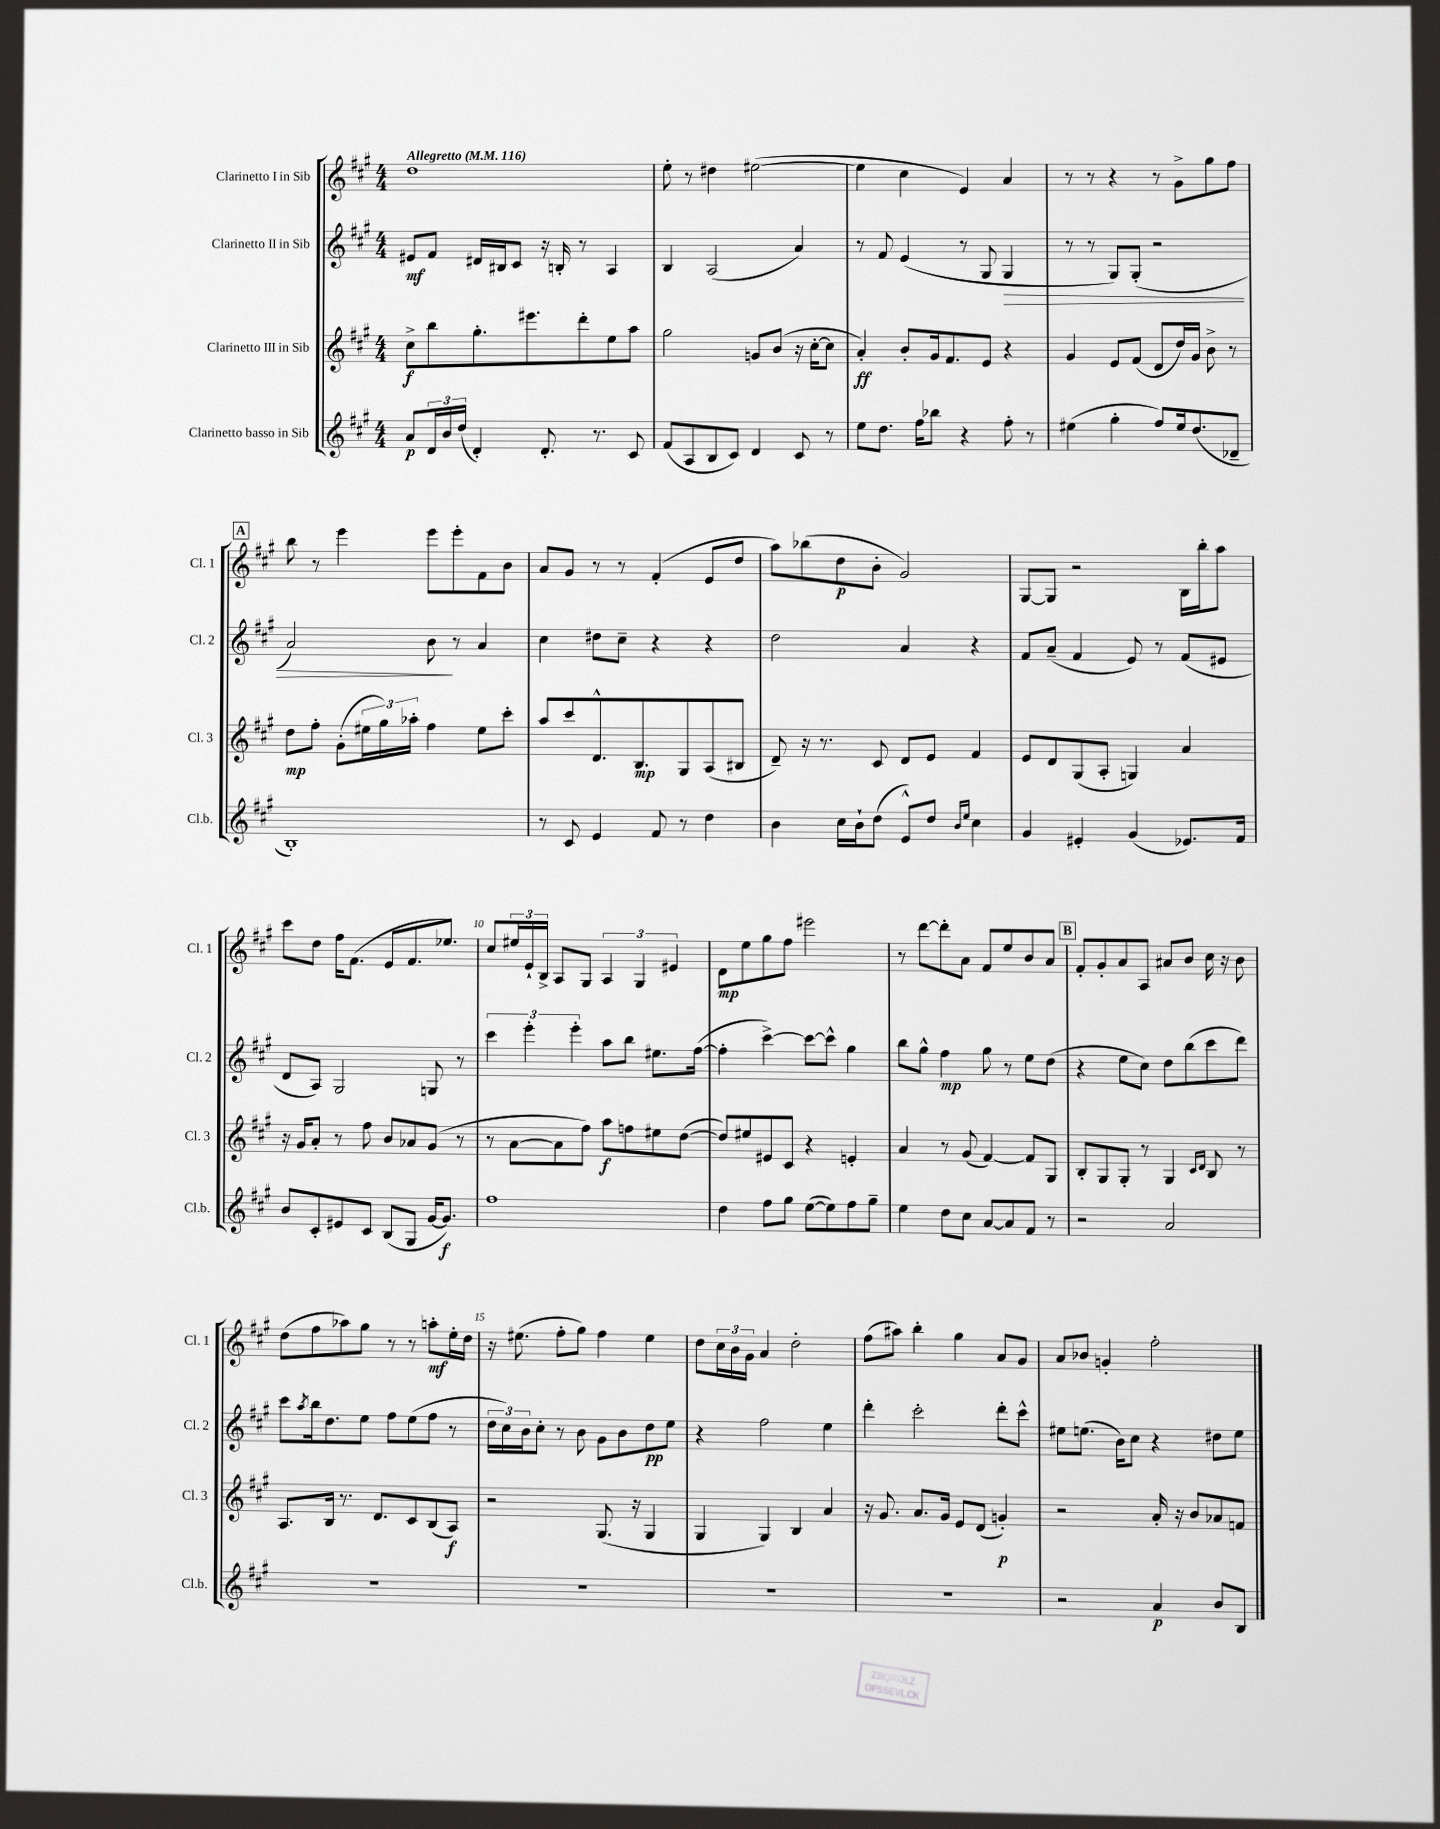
<<
\new StaffGroup <<
\new Staff = "s0" \with { instrumentName = "Clarinetto I in Sib" shortInstrumentName = "Cl. 1" } {
    \clef treble \key a \major \numericTimeSignature \time 4/4 \tempo "Allegretto" 4 = 116
    d''1 |
    e''8-. r8 dis''4 eis''2~( |
    eis''4 cis''4 e'4) a'4 |
    r8 r8 r4 r8 gis'8-> gis''8 fis''8 |
    \mark \markup { \box "A" } b''8 r8 e'''4 e'''8 e'''8-. fis'8 b'8 |
    a'8 gis'8 r8 r8 fis'4-.( e'8 d''8 |
    a''8) bes''8( d''8\p b'8-. gis'2) |
    gis8~ gis8 r2 b16 b''16-. a''8 |
    cis'''8 d''8 fis''16 fis'8.( e'8 fis'8. ees''8.) |
    cis''8 \tuplet 3/2 { eis''16 e'16-! b16-> } a8 gis8 \tuplet 3/2 { a4 gis4 eis'4 } |
    d'8\mp e''8 gis''8 fis''8 eis'''2 |
    r8 d'''8~ d'''8-. a'8 fis'8 e''8 b'8 a'8 |
    \mark \markup { \box "B" } fis'8-. gis'8-. a'8 a8 ais'8 b'8 cis''16 r16 b'8 |
    d''8( fis''8 aes''8) gis''8 r8 r8 a''8-.\mf e''16-. d''16 |
    r16 eis''8.( fis''8-. gis''8) fis''4 eis''4 |
    d''8 \tuplet 3/2 { cis''16 b'16 gis'16 } a'4 d''2-. |
    fis''8( ais''8) b''4-. gis''4 a'8 gis'8 |
    a'8 bes'8 g'4-. fis''2-. \bar "|." |
}
\new Staff = "s1" \with { instrumentName = "Clarinetto II in Sib" shortInstrumentName = "Cl. 2" } {
    \clef treble \key a \major \numericTimeSignature \time 4/4
    eis'8\mf fis'8 dis'16 bis16 cis'8 r16 b16-. r8 a4 |
    b4 a2( a'4) |
    r8 fis'8 e'4( r8 gis8 gis4\> |
    r8 r8 gis8) gis8-.( r2 |
    \mark \markup { \box "A" } a'2) b'8\! r8 a'4 |
    cis''4 dis''8 cis''8-- r4 r4 |
    d''2 a'4 r4 |
    fis'8 a'8--( fis'4 e'8) r8 fis'8( eis'8 |
    d'8 a8) gis2 g8 r8 |
    \tuplet 3/2 { cis'''4 e'''4-. e'''4-. } a''8 b''8 eis''8. fis''16~( |
    fis''4-. cis'''4~->) cis'''8~ cis'''8-^ gis''4 |
    b''8 gis''8-^ fis''4\mp gis''8 r8 e''8 d''8( |
    \mark \markup { \box "B" } r4 e''8 cis''8) d''8 b''8( cis'''8 d'''8) |
    cis'''8 \acciaccatura { a''8 } b''16 d''8. e''8 fis''8 e''8( fis''8 r8 |
    \tuplet 3/2 { d''16 cis''16) b'16 } cis''8-. r8 b'8 gis'8 b'8 d''8\pp e''8 |
    r4 fis''2 e''4 |
    d'''4-. cis'''2-. d'''8-. cis'''8-^ |
    eis''8 e''8.( b'16) cis''8 r4 dis''8 e''8 \bar "|." |
}
\new Staff = "s2" \with { instrumentName = "Clarinetto III in Sib" shortInstrumentName = "Cl. 3" } {
    \clef treble \key a \major \numericTimeSignature \time 4/4
    cis''8->\f b''8 gis''8.-. eis'''8. d'''8-. e''8 a''8 |
    gis''2 g'8 b'8( r16 cis''16~-. cis''8 |
    a'4-.\ff) b'8-. gis'16 fis'8. e'8 r4 |
    gis'4 e'8 fis'8( d'8 d''16) gis'16 b'8-> r8 |
    \mark \markup { \box "A" } d''8\mp fis''8-. gis'8-.( \tuplet 3/2 { eis''16 gis''16) aes''16-. } fis''4 eis''8 cis'''8-. |
    a''8 cis'''8 d'8.-^ b8.\mp gis8 a8( bis8 |
    d'8--) r16 r8. cis'8 d'8 e'8 fis'4 |
    e'8 d'8 gis8( a8-. g4) a'4 |
    r16 gis'16 a'8-. r8 fis''8 b'8 aes'8 gis'8( r8 |
    r8 a'8~ a'8 fis''8) a''8\f f''8 eis''8 d''8~( |
    d''8) eis''8 eis'8 cis'8 r4 e'4-. |
    a'4 r8 gis'8( fis'4~) fis'8 gis8 |
    \mark \markup { \box "B" } b8-. gis8 gis8-. r8 gis4 \grace { cis'16 d'16 } b8 r8 |
    a8. b16 r8. d'8. cis'8 b8( a8\f) |
    r2 gis8.( r16 gis4 |
    gis4 gis4) b4 a'4 |
    r16 gis'8. a'8. gis'16 e'8 d'8( g'4-.\p) |
    r2 a'16-. r16 b'8 aes'8 f'8 \bar "|." |
}
\new Staff = "s3" \with { instrumentName = "Clarinetto basso in Sib" shortInstrumentName = "Cl.b." } {
    \clef treble \key a \major \numericTimeSignature \time 4/4
    a'8\p \tuplet 3/2 { d'16 b'16 d''16( } d'4-.) d'8.-. r8. cis'8 |
    fis'8( a8 b8 cis'8) d'4 cis'8 r8 |
    e''8 d''8. fis''16 bes''8 r4 fis''8-. r8 |
    eis''4( gis''4-. fis''8) eis''16 d''8.( des'8-- |
    \mark \markup { \box "A" } b1-.) |
    r8 cis'8 e'4 fis'8 r8 d''4 |
    b'4 cis''16 b'16-! d''8( e'8-^) d''8 \grace { b'16 e''16 } cis''4 |
    gis'4 eis'4-. gis'4( ees'8.) fis'16 |
    b'8 cis'8-. eis'8 cis'8 b8( gis8 gis'16~ gis'8.\f) |
    fis''1 |
    d''4 fis''8 gis''8 e''8~( e''8) fis''8 gis''8-- |
    e''4 d''8 cis''8 a'8~ a'8 fis'8 r8 |
    \mark \markup { \box "B" } r2 a'2 |
    R1 |
    R1 |
    R1 |
    R1 |
    r2 a'4\p b'8 b8 \bar "|." |
}
>>
>>
\layout { \context { \Score \override BarNumber.break-visibility = ##(#f #t #t) barNumberVisibility = #(every-nth-bar-number-visible 5) } }
